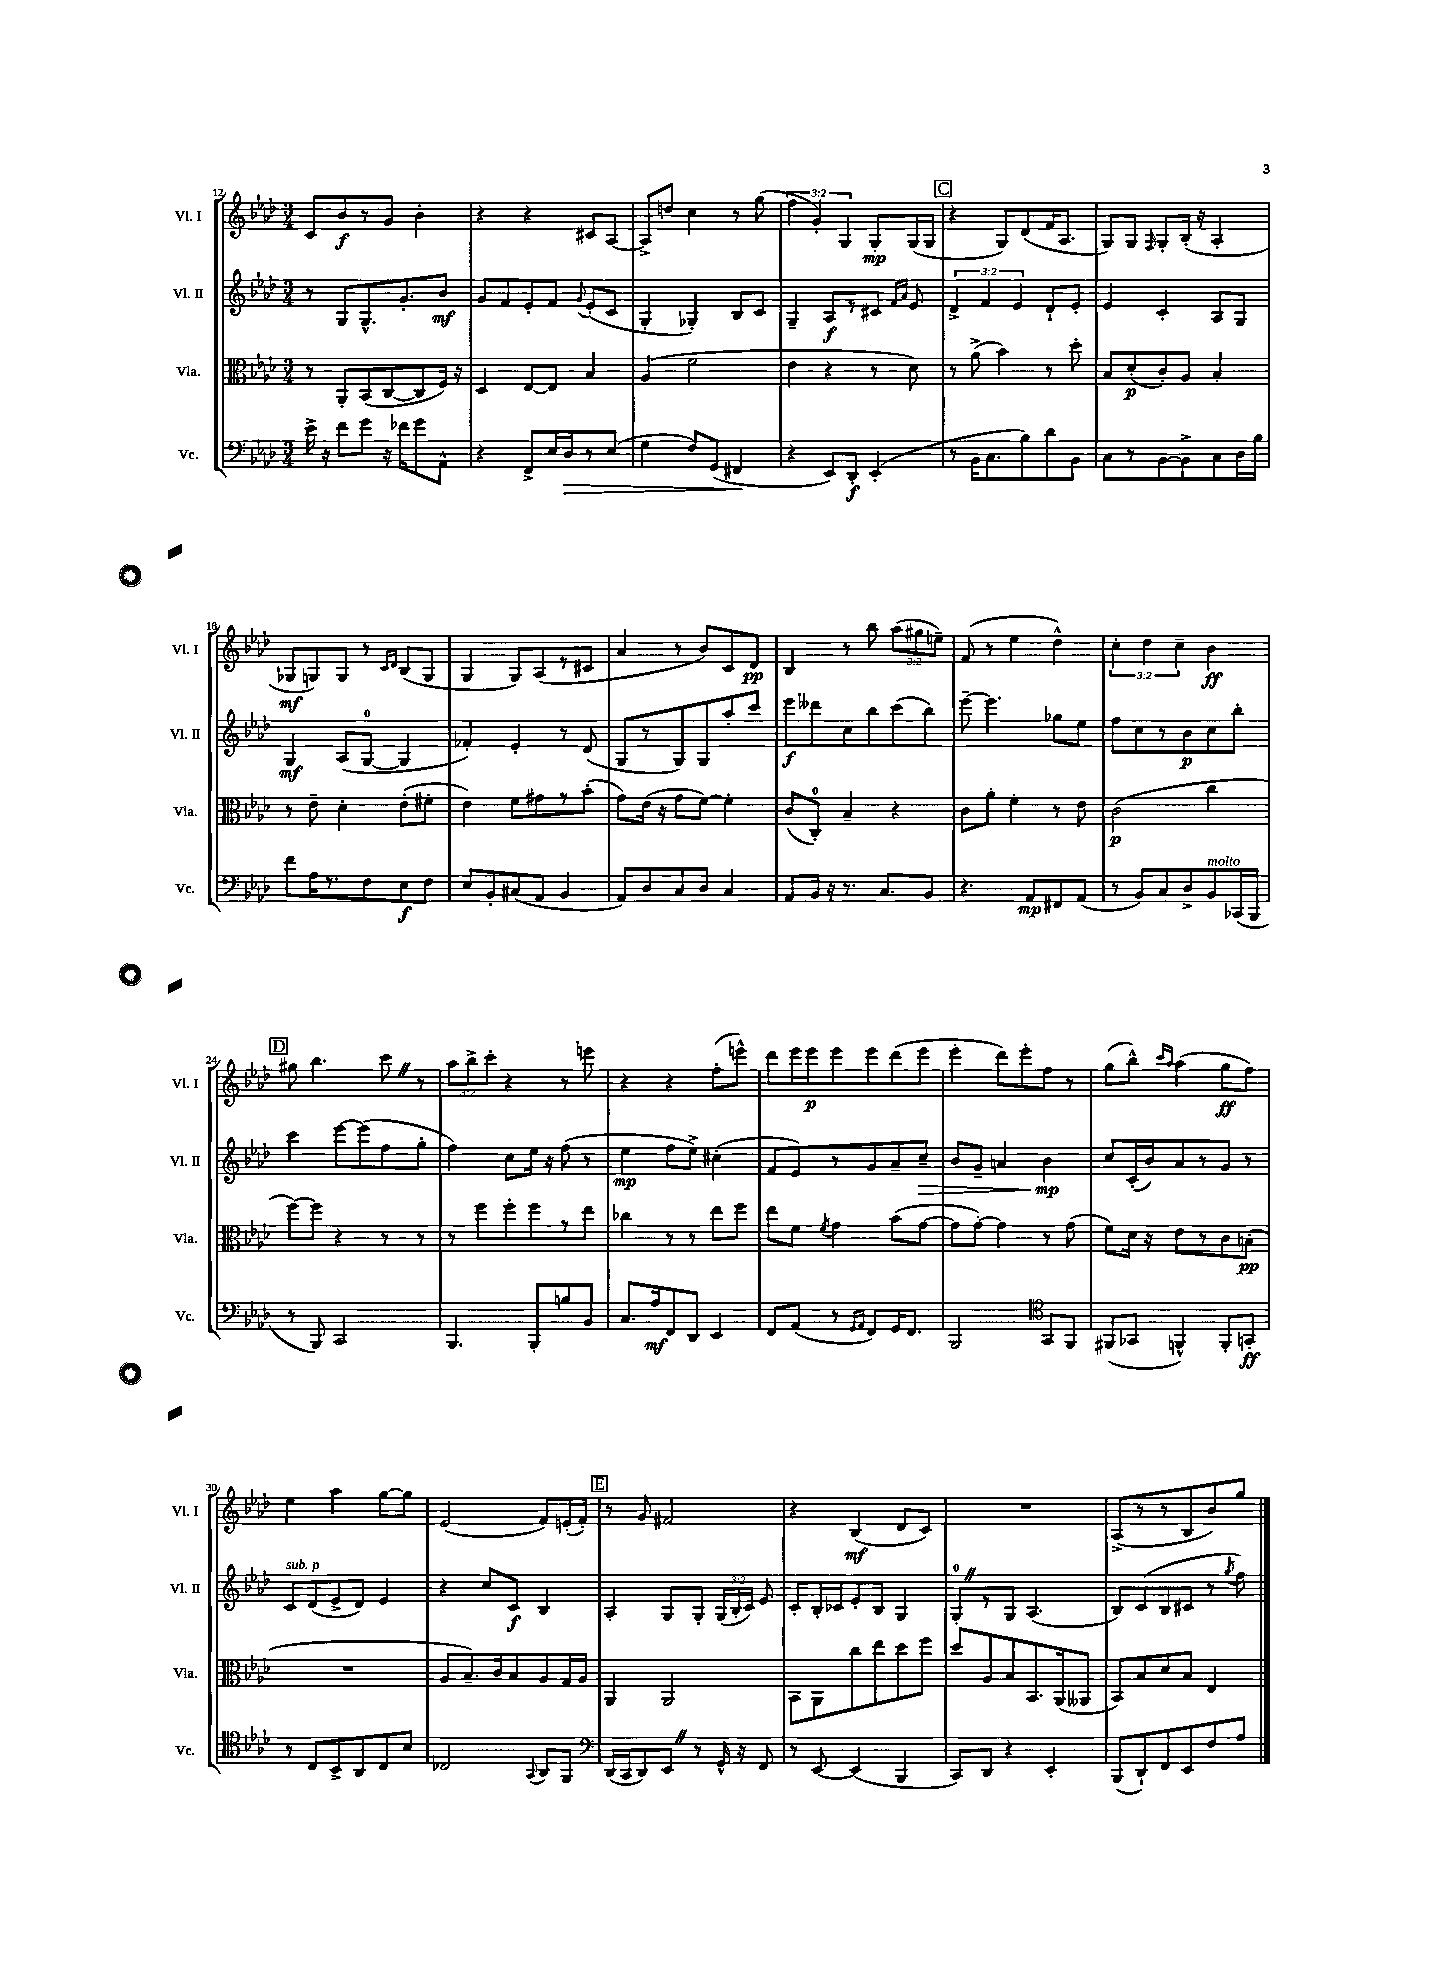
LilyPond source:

<<
\new StaffGroup <<
\new Staff = "s0" \with { instrumentName = "Vl. I" shortInstrumentName = "Vl. I" } {
    \clef treble \key aes \major \numericTimeSignature \time 3/4 \override Staff.TupletNumber.text = #tuplet-number::calc-fraction-text
    \autoBeamOff c'8[ bes'8\f r8 g'8] bes'4-. |
    r4 r4 cis'8[ aes8]~ |
    aes8[-> d''8] c''4 r8 g''8( |
    \tuplet 3/2 { f''4 g'4-.) g4 } g8[-.\mp g16( g16] |
    \mark \markup { \box "C" } r4 g8[) des'8( f'16 aes8.] |
    g8[) g8] \grace { f16 } g8[-. bes16]-.( r16 aes4-. |
    ges8[\mf g8) g8] r8 \grace { c'16[ des'16] } bes8[( g8] |
    g4 g8[) aes8( r8 cis'8] |
    aes'4 r8 bes'8[) c'8 des'8]\pp |
    bes4 r8 bes''8 \tuplet 3/2 { aes''8[( gis''8 e''8]--) } |
    f'8( r8 ees''4 des''4-^) |
    \tuplet 3/2 { c''4-. des''4 c''4-- } bes'4\ff |
    \mark \markup { \box "D" } gis''8 bes''4. c'''8 \once \override BreathingSign.text = \markup { \musicglyph "scripts.caesura.straight" } \breathe r8 |
    \tuplet 3/2 { aes''8[ bes''8-> c'''8]-. } r4 r8 e'''8 |
    r4 r4 f''8[-.( e'''8]-^) |
    des'''8[ ees'''16 ees'''16\p ees'''8 ees'''8 des'''8( ees'''8] |
    ees'''4-. des'''8[) ees'''8-. f''8] r8 |
    g''8[( bes''8]-^) \grace { c'''16[ aes''16] } aes''4( g''8[\ff f''8]) |
    ees''4 aes''4 g''8[~ g''8] |
    ees'2( f'8[) e'16-.( f'16]-.) |
    \mark \markup { \box "E" } r8 g'8 fis'2 |
    r4 bes4\mf( des'8[ c'8]) |
    R2. |
    aes8[->( r8 r8 bes8 bes'8) g''8] \bar "|." |
}
\new Staff = "s1" \with { instrumentName = "Vl. II" shortInstrumentName = "Vl. II" } {
    \clef treble \key aes \major \numericTimeSignature \time 3/4 \override Staff.TupletNumber.text = #tuplet-number::calc-fraction-text
    \autoBeamOff r8 g8[ g8.-^ g'8.-. bes'8]\mf |
    g'8[ f'8 ees'8-. f'8] \appoggiatura { g'8 } ees'8[-.( c'8] |
    g4-. ges4-.) bes8[ c'8] |
    g4-- aes8[\f r8 cis'8] \grace { f'16[ aes'16] } ees'8 |
    \mark \markup { \box "C" } \tuplet 3/2 { des'4-> f'4 ees'4 } des'8[-! ees'8]-. |
    ees'4 c'4-. aes8[ g8] |
    g4\mf aes8[( g8]-0~ g4 |
    fes'4-.) ees'4-. r8 des'8( |
    g8[ r8 g8) g8 aes''8-. c'''8] |
    ees'''8[\f deses'''8 c''8 bes''8 c'''8( bes''8]) |
    ees'''8~-- ees'''4. ges''8[ ees''8] |
    f''8[ c''8 r8 bes'8\p c''8 bes''8]-. |
    \mark \markup { \box "D" } c'''4 ees'''8[~ ees'''8( f''8 g''8]-. |
    f''4) c''8[ ees''16] r16 f''8( r8 |
    ees''4\mp f''8[ ees''8]->) cis''4-.( |
    f'8[ ees'8) r8 g'8 aes'8-- c''8]--\> |
    bes'8[ g'8]-- a'4 bes'4\mp\! |
    c''8[ c'16-.( bes'16) aes'8 r8 g'8] r8 |
    c'8[^\markup { \italic "sub. p" } des'8( ees'8-> des'8]) ees'4 |
    r4 c''8[ c'8]\f bes4 |
    \mark \markup { \box "E" } aes4-. g8[ g8]-. \tuplet 3/2 { g16[( bes16-. c'16]) } ees'8 |
    c'8[-. bes16-. ces'16 ees'8-. bes8] g4 |
    g8[-0-. \once \override BreathingSign.text = \markup { \musicglyph "scripts.caesura.straight" } \breathe r8 g8] aes4.( |
    bes8[) c'8( bes8 cis'8] r8 \acciaccatura { g''8 } f''8) \bar "|." |
}
\new Staff = "s2" \with { instrumentName = "Vla." shortInstrumentName = "Vla." } {
    \clef alto \key aes \major \numericTimeSignature \time 3/4
    \autoBeamOff r8 aes,8[-. bes,8( c8~ c8 f16]) r16 |
    des4 ees8[~ ees8] bes4 |
    aes4( f'2 |
    ees'4 r4 r8 des'8) |
    \mark \markup { \box "C" } r8 aes'8->( bes'4) r8 des''8-. |
    bes8[ des'8-.\p( c'8-.) aes8] bes4-. |
    r8 ees'8-- des'4-. ees'8[-.( fis'8]-. |
    ees'4) f'8[ gis'8 r8 bes'8]-.( |
    g'8[) ees'16]( r16 g'8[ f'8]~) f'4-. |
    c'8[( c8]-0-.) bes4-- r4 |
    c'8[ aes'8]-. f'4-. r8 ees'8 |
    c'2\p( c''4 |
    \mark \markup { \box "D" } f''8[~) f''8] r4 r8 r8 |
    r8 f''8[ f''8-. f''8 r8 ees''8] |
    ces''4 r8 r8 ees''8[ f''8] |
    ees''8[ f'8] \acciaccatura { f'8 } g'4 bes'8[( g'8]~ |
    g'8[ g'8]~-.) g'4 r8 g'8( |
    f'8[) des'16] r16 ees'8[ r8 c'8 b8]-.\pp( |
    R2. |
    aes8[ bes8.--) c'16 bes8 aes8 g16 aes16] |
    \mark \markup { \box "E" } aes,4 aes,2 |
    bes,8[ aes,8 c''8 ees''8 des''8 f''8] |
    des''8[ aes8 bes8 bes,8. aes,16( aeses,8] |
    bes,8[) bes8 des'8 bes8] ees4 \bar "|." |
}
\new Staff = "s3" \with { instrumentName = "Vc." shortInstrumentName = "Vc." } {
    \clef bass \key aes \major \numericTimeSignature \time 3/4
    \autoBeamOff ees'16-> r16 f'8[ g'8] r16 fes'16[ g'8 aes,8]-^ |
    r4 f,8[-> ees16 des16\> r8 ees8]( |
    g4 f8[) g,8]( fis,4\! |
    r4 ees,8[) des,8]-.\f ees,4-.( |
    \mark \markup { \box "C" } r8 bes,16[ c8. bes8) des'8 bes,8] |
    c8[ r8 bes,8~ bes,8-> c8 des16 bes16] |
    f'8[ aes16 r8. f8 ees8\f f8] |
    ees8[ bes,8-. cis8( aes,8] bes,4 |
    aes,8[) des8 c8 des8] c4 |
    aes,8[ bes,16] r16 r8. c8.[ bes,8] |
    r4. aes,8[\mp fis,8 aes,8]( |
    r8 bes,8[) c8 des8-> bes,8^\markup { \italic "molto" } ces,16( bes,,16] |
    \mark \markup { \box "D" } r8 bes,,8) c,2 |
    bes,,4. bes,,8[-. b8 bes,8] |
    c8.[ aes16\mf f,8 des,8] ees,4 |
    f,8[ aes,8]( r8 \grace { g,16[ aes,16] } f,8[) g,16 f,8.] |
    bes,,2 \clef tenor g,8[ f,8] |
    fis,8[( ges,8] f,4-^) f,8[-. g,8]-.\ff |
    r8 c8[ bes,8-> aes,8 c8 bes8] |
    ces2 \appoggiatura { g,8 } aes,8[ f,8] |
    \mark \markup { \box "E" } \clef bass des,16[( c,16 des,8) ees,8] \once \override BreathingSign.text = \markup { \musicglyph "scripts.caesura.straight" } \breathe r8 g,16-^ r16 f,8 |
    r8 ees,8~ ees,4( bes,,4 |
    c,8[) des,8] r4 ees,4-. |
    bes,,8[( des,8-!) f,8 ees,8 f8 aes8] \bar "|." |
}
>>
>>
\layout { \context { \Score currentBarNumber = #12 } }
